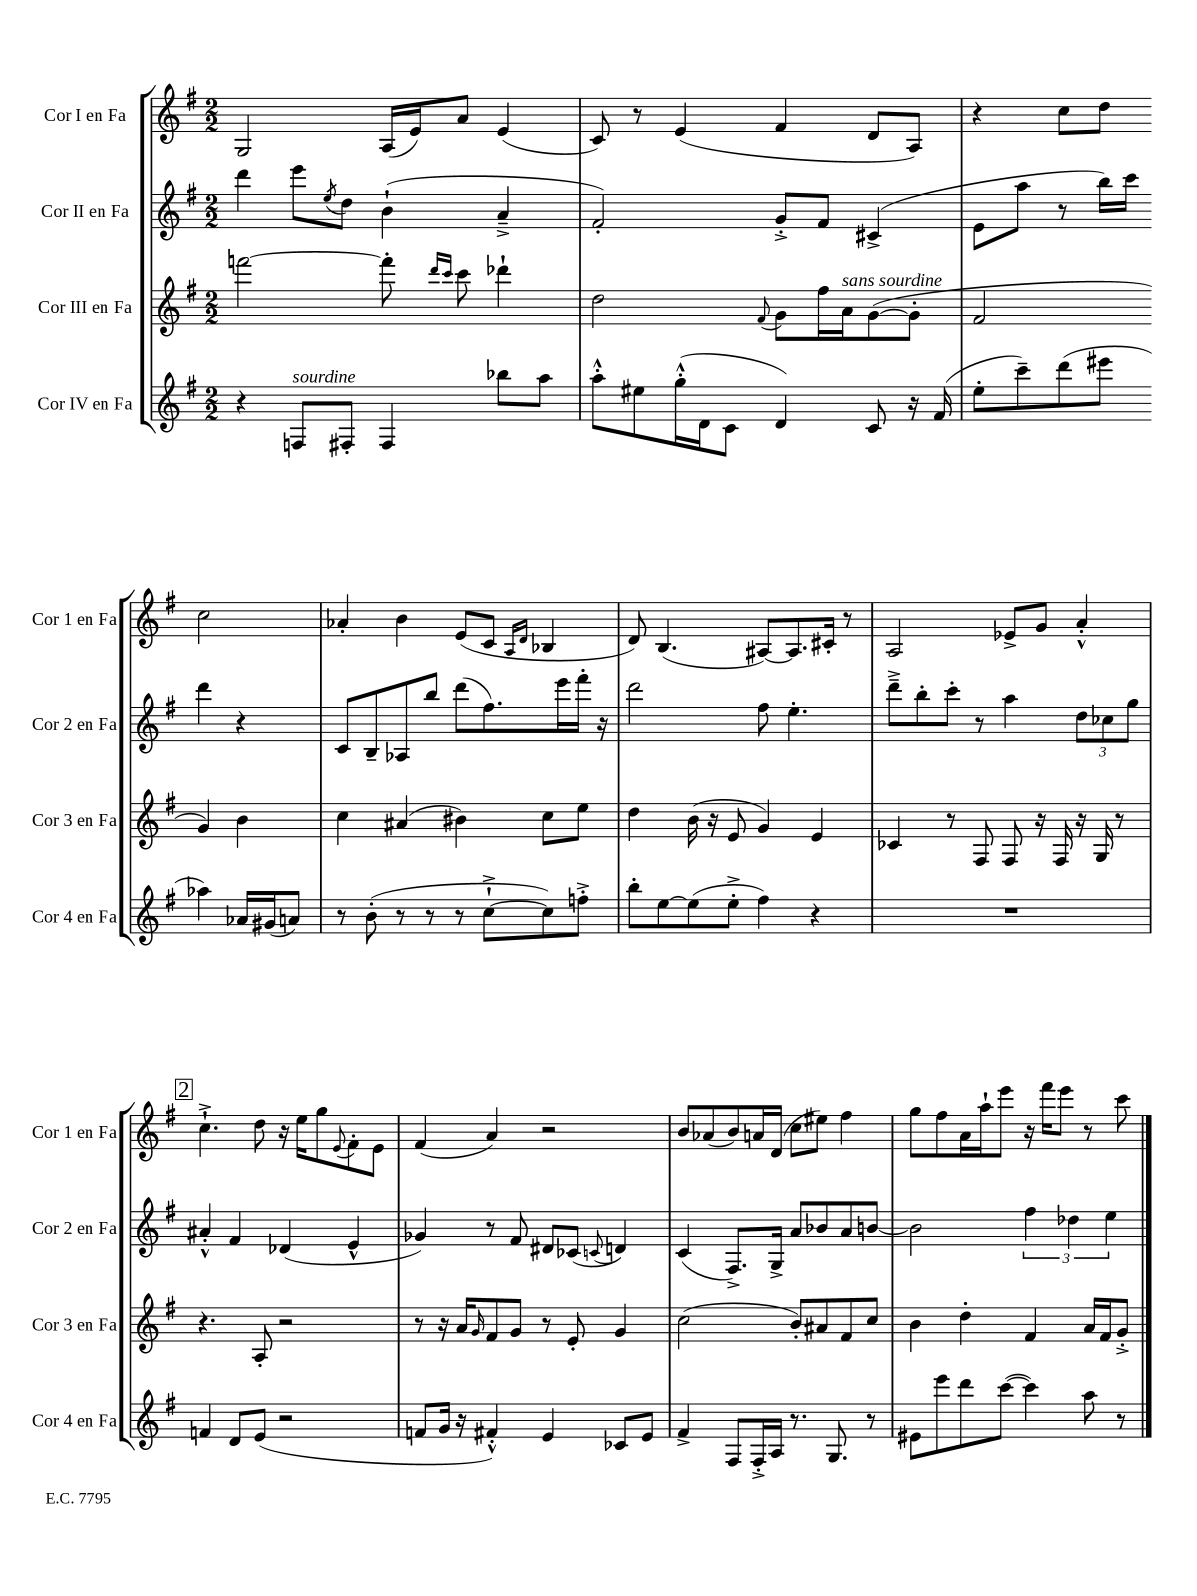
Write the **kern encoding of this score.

**kern	**kern	**kern	**kern
*part4	*part3	*part2	*part1
*staff4	*staff3	*staff2	*staff1
*I"Cor IV en Fa	*I"Cor III en Fa	*I"Cor II en Fa	*I"Cor I en Fa
*I'Cor 4 en Fa	*I'Cor 3 en Fa	*I'Cor 2 en Fa	*I'Cor 1 en Fa
*clefG2	*clefG2	*clefG2	*clefG2
*k[f#]	*k[f#]	*k[f#]	*k[f#]
*M2/2	*M2/2	*M2/2	*M2/2
=7	=7	=7	=7
4r	[2fffn\	4ddd\	2G/
!LO:TX:a:i:t=sourdine	!	!	!
8Fn/L	.	8eee\L	.
.	.	8qee/	.
8F#X'/J	.	8dd\J	.
4F#/	8fff'\]	(4b`\	(16A/LL
.	.	.	16e/J)
.	16qqddd/LL	.	.
.	16qqccc/JJ	.	.
.	8ccc\	.	8a/J
8bb-X\L	4ddd-X`\	4a~^/	(4e/
8aa\J	.	.	.
=8	=8	=8	=8
8aa'^^\L	2dd\	2f#'/)	8c/)
8ee#X\	.	.	8r
(16gg'^^\L	.	.	(4e/
16d\J	.	.	.
8c\J	.	.	.
.	8qqf#/	.	.
4d/)	8g\L	8g'^/L	4f#/
.	16ff#\L	8f#/J	.
!	!LO:TX:a:i:t=sans sourdine	!	!
.	16a\J	.	.
8c/	([8g\	(4c#X^/	8d/L
16r	8g'\J]	.	8A/J)
(16f#/	.	.	.
=9	=9	=9	=9
8ee'\L	2f#/	8e\L	4r
8ccc~\)	.	8aa\J	.
(8ddd\	.	8r	8cc\L
8eee#X\J	.	16bb\LL)	8dd\J
.	.	16ccc\JJ	.
4aa-X\)	4g/)	4ddd\	2cc\
16a-X/LL	4b\	4r	.
(16g#X/J	.	.	.
8an/J)	.	.	.
!!LO:LB:g=z
=10	=10	=10	=10
8r	4cc\	8c/L	4a-X'/
(8b'\	.	8B~/	.
8r	(4a#X/	8A-X/	4b\
8r	.	8bb/J	.
8r	4b#X\)	(8ddd\L	(8e/L
[8cc`^\L	.	8.ff#\)	8c/J
.	.	.	16qqA/LL
.	.	.	16qqd/JJ
8cc\])	8cc\L	.	4B-X/
.	.	16eee\L	.
8ffn'^\J	8ee\J	16fff#'\JJ	.
.	.	16r	.
=11	=11	=11	=11
8bb'\L	4dd\	2ddd\	8d/)
[8ee\	.	.	(4.B/
(8ee\]	(16b\	.	.
.	16r	.	.
8ee'^\J	8e/	.	.
4ff#\)	4g/)	8ff#\	[8A#X/L)
.	.	4.ee'\	8.A#/]
4r	4e/	.	.
.	.	.	16c#X'/Jk
.	.	.	8r
=12	=12	=12	=12
1r	4c-X/	8ddd~^\L	2A/
.	.	8bb'\	.
.	8r	8ccc'\J	.
.	8F#/	8r	.
.	8F#/	4aa\	8e-X^/L
.	16r	.	8g/J
.	16F#/	.	.
.	16r	12dd\L	4a'^^/
.	16G/	.	.
.	.	12cc-X\	.
.	8r	.	.
.	.	12gg\J	.
!!LO:LB:g=z
!!LO:REH:place=s1:t=2
=13	=13	=13	=13
4fn/	4.r	4a#X'^^/	4.cc`^\
8d/L	.	4f#/	.
(8e/J	8A'/	.	8dd\
2r	2r	(4d-X/	16r
.	.	.	16ee\KL
.	.	.	8gg\
.	.	.	8qqe/
.	.	4e^^/	8f#'\
.	.	.	8e\J
=14	=14	=14	=14
8fn/L	8r	4g-X/)	(4f#/
16g/Jk	16r	.	.
16r	16a/KL	.	.
.	16qqg/	.	.
4f#X'^^/)	8f#/	8r	4a/)
.	8g/J	8f#/	.
4e/	8r	8d#X/L	2r
.	8e'/	(8c-X/J	.
.	.	8qqcn/	.
8c-X/L	4g/	4dn/)	.
8e/J	.	.	.
=15	=15	=15	=15
4f#^/	(2cc\	(4c/	8b/L
.	.	.	(8a-X/
8F#/L	.	8.F#^/L)	8b/)
16F#'^/L	.	.	16an/L
16A/JJ	.	16G^/Jk	(16d/JJ
8.r	8b'/L)	8a/L	8cc\L
.	8a#X/	8b-X/	8ee#X\J)
8.G/	.	.	.
.	8f#/	8a/	4ff#\
8r	8cc/J	[8bn/J	.
=16	=16	=16	=16
8e#X\L	4b\	2b\]	8gg\L
8eee\	.	.	8ff#\
8ddd\	4dd'\	.	16a\L
.	.	.	16aa`\J
([8ccc\J	.	.	8eee\J
4ccc\])	4f#/	6ff#\	16r
.	.	.	16fff#\KL
.	.	.	8eee\J
.	.	6dd-X\	.
8aa\	16a/LL	.	8r
.	16f#/J	.	.
.	.	6ee\	.
8r	8g'^/J	.	8ccc\
==	==	==	==
*-	*-	*-	*-
